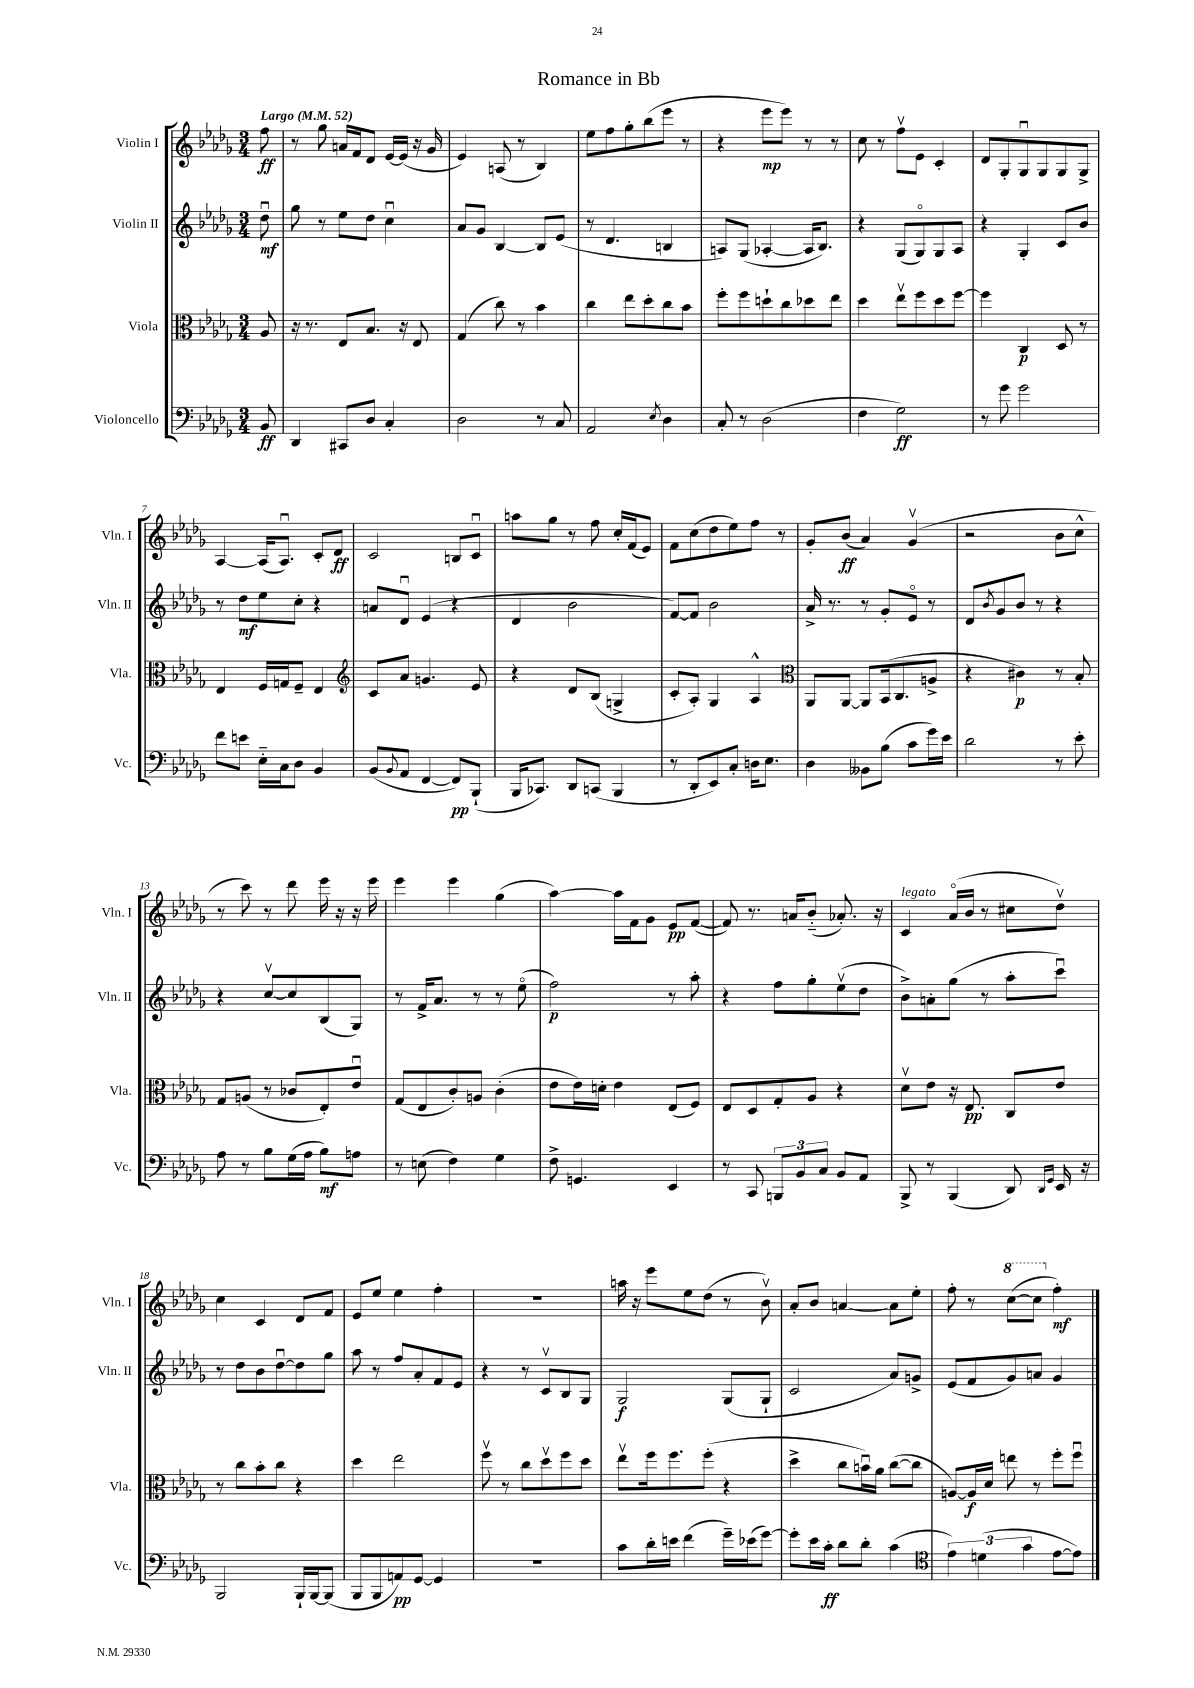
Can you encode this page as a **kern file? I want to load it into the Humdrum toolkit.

**kern	**dynam	**kern	**dynam	**kern	**dynam	**kern	**dynam
*part4	*part4	*part3	*part3	*part2	*part2	*part1	*part1
*staff4	*staff4	*staff3	*staff3	*staff2	*staff2	*staff1	*staff1
*I"Violoncello	*	*I"Viola	*	*I"Violin II	*	*I"Violin I	*
*I'Vc.	*	*I'Vla.	*	*I'Vln. II	*	*I'Vln. I	*
*clefF4	*	*clefC3	*	*clefG2	*	*clefG2	*
*k[b-e-a-d-g-]	*	*k[b-e-a-d-g-]	*	*k[b-e-a-d-g-]	*	*k[b-e-a-d-g-]	*
*M3/4	*	*M3/4	*	*M3/4	*	*M3/4	*
*MM52	*	*MM52	*	*MM52	*	*MM52	*
=	=	=	=	=	=	=	=
!	!	!	!	!	!	!LO:TX:a:B:t=Largo	!
8BB-/	ff	8A-/	.	8dd-u\	mf	8ff\	ff
=1	=1	=1	=1	=1	=1	=1	=1
4DD-/	.	16r	.	8gg-\	.	8r	.
.	.	8.r	.	.	.	.	.
.	.	.	.	8r	.	8gg-\	.
8CC#X/L	.	8E-/L	.	8ee-\L	.	16an/LL	.
.	.	.	.	.	.	16f/J	.
8D-/J	.	8.B-/J	.	8dd-\J	.	8d-/J	.
4C'/	.	.	.	4ccu\	.	[16e-/LL	.
.	.	16r	.	.	.	(16e-/JJ]	.
.	.	8E-/	.	.	.	16r	.
.	.	.	.	.	.	16g-/	.
=2	=2	=2	=2	=2	=2	=2	=2
2D-\	.	(4G-/	.	8a-/L	.	4e-/)	.
.	.	.	.	8g-/J	.	.	.
.	.	8cc\)	.	[4B-/	.	(8An/	.
.	.	8r	.	.	.	8r	.
8r	.	4b-\	.	8B-/L]	.	4B-/)	.
8C/	.	.	.	(8e-/J	.	.	.
=3	=3	=3	=3	=3	=3	=3	=3
2AA-/	.	4cc\	.	8r	.	8ee-\L	.
.	.	.	.	4.d-/	.	8ff\	.
.	.	8ee-\L	.	.	.	8gg-'\	.
.	.	8dd-'\	.	.	.	(8bb-\	.
8qE-/	.	.	.	.	.	.	.
4D-\	.	8cc\	.	4Bn/	.	8eee-\J	.
.	.	8b-\J	.	.	.	8r	.
=4	=4	=4	=4	=4	=4	=4	=4
8C'/	.	8ff'\L	.	8An/L)	.	4r	.
8r	.	8ff\	.	(8G-/J	.	.	.
(2D-\	.	8ddn`\	.	[4A-X'/	.	8eee-\L	mp
.	.	8cc\	.	.	.	8eee-\J)	.
.	.	8dd-X\	.	16A-/KL]	.	8r	.
.	.	.	.	8.B-/J)	.	.	.
.	.	8ee-\J	.	.	.	8r	.
=5	=5	=5	=5	=5	=5	=5	=5
4F\	.	4dd-\	.	4r	.	8cc\	.
.	.	.	.	.	.	8r	.
2G-\)	ff	8ee-v\L	.	(8G-/L	.	8ffv\L	.
.	.	8ff\	.	8G-/)	.	8e-\J	.
.	.	8dd-\	.	8G-/	.	4c'/	.
.	.	[8ff\J	.	8A-/J	.	.	.
=6	=6	=6	=6	=6	=6	=6	=6
8r	.	4ff\]	.	4r	.	8d-/L	.
8g-\	.	.	.	.	.	8G-'/	.
2g-\	.	4C/	p	4G-'/	.	8G-u/	.
.	.	.	.	.	.	8G-/	.
.	.	8D-/	.	8c/L	.	8G-/	.
.	.	8r	.	8b-/J	.	8G-^/J	.
!!LO:LB:g=z
=7	=7	=7	=7	=7	=7	=7	=7
8f\L	.	4E-/	.	8r	.	[4A-/	.
8en\J	.	.	.	8dd-\L	mf	.	.
16E-\LL	.	16F/LL	.	8ee-\	.	(16A-/KL]	.
16C\J	.	16Gn/J	.	.	.	8.A-u/J)	.
8D-\J	.	8F~/J	.	8cc'\J	.	.	.
4BB-/	.	4E-/	.	4r	.	8c'/L	.
.	.	.	.	.	.	8d-/J	ff
=8	=8	=8	=8	=8	=8	=8	=8
*	*	*clefG2	*	*	*	*	*
(8BB-/L	.	8c/L	.	8an/L	.	2c/	.
8qqBB-/	.	.	.	.	.	.	.
8AA-/J	.	8a-/J	.	8d-u/J	.	.	.
[4FF/	.	4.gn/	.	(4e-/	.	.	.
8FF/L])	pp	.	.	4r	.	8Bn/L	.
(8BBB-`/J	.	8e-/	.	.	.	8cu/J	.
=9	=9	=9	=9	=9	=9	=9	=9
16BBB-/KL	.	4r	.	4d-/	.	8aan\L	.
8.CC-X/J)	.	.	.	.	.	.	.
.	.	.	.	.	.	8gg-\J	.
8DD-/L	.	8d-/L	.	2b-\	.	8r	.
(8CCn/J	.	(8B-/J	.	.	.	8ff\	.
4BBB-/	.	4Gn^/	.	.	.	16cc'/LL	.
.	.	.	.	.	.	(16f/J	.
.	.	.	.	.	.	8e-/J)	.
=10	=10	=10	=10	=10	=10	=10	=10
8r	.	8c'/L	.	[8f/L)	.	8f\L	.
8DD-'/L	.	8A-'/J)	.	8f/J]	.	(8cc\	.
8EE-/)	.	4G-/	.	2b-\	.	8dd-\	.
8C'/J	.	.	.	.	.	8ee-\)	.
16Dn\KL	.	4A-^^/	.	.	.	8ff\J	.
8.E-\J	.	.	.	.	.	.	.
.	.	.	.	.	.	8r	.
=11	=11	=11	=11	=11	=11	=11	=11
*	*	*clefC3	*	*	*	*	*
4D-\	.	8AA-/L	.	16a-^/	.	8g-'/L	.
.	.	.	.	8.r	.	.	.
.	.	[8AA-/J	.	.	.	(8b-/J	ff
8BB--X\L	.	8AA-/L]	.	8r	.	4a-/)	.
(8B-\J	.	(16BB-/k	.	8g-'/L	.	.	.
.	.	8.C/	.	.	.	.	.
8c\L	.	.	.	8e-/J	.	(4g-v/	.
16g-\L)	.	8An^/J	.	8r	.	.	.
16e-\JJ	.	.	.	.	.	.	.
=12	=12	=12	=12	=12	=12	=12	=12
2d-\	.	4r	.	8d-/L	.	2r	.
.	.	.	.	8qb-/	.	.	.
.	.	.	.	8g-/	.	.	.
.	.	4c#X\)	p	8b-/J	.	.	.
.	.	.	.	8r	.	.	.
8r	.	8r	.	4r	.	8b-\L	.
8e-'\	.	8B-'/	.	.	.	8cc^^\J	.
!!LO:LB:g=z
=13	=13	=13	=13	=13	=13	=13	=13
8A-\	.	8G-/L	.	4r	.	8r	.
8r	.	(8An/J	.	.	.	8ccc\)	.
8B-\L	.	8r	.	[8ccv/L	.	8r	.
(16G-\L	.	8c-X/L	.	8cc/]	.	8ddd-\	.
16A-\JJ	.	.	.	.	.	.	.
8B-\L)	mf	8E-'/)	.	(8B-/	.	16eee-\	.
.	.	.	.	.	.	16r	.
8An\J	.	8e-u/J	.	8G-/J)	.	16r	.
.	.	.	.	.	.	16eee-\	.
=14	=14	=14	=14	=14	=14	=14	=14
8r	.	(8G-/L	.	8r	.	4eee-\	.
(8En\	.	8E-/	.	16f^/KL	.	.	.
.	.	.	.	8.a-/J	.	.	.
4F\)	.	8c'/)	.	.	.	4eee-\	.
.	.	8An/J	.	8r	.	.	.
4G-\	.	(4c'\	.	8r	.	(4gg-\	.
.	.	.	.	(8ee-\	.	.	.
=15	=15	=15	=15	=15	=15	=15	=15
8F^\	.	8e-\L	.	2ff\)	p	[4aa-\)	.
4.GGn/	.	16e-\L)	.	.	.	.	.
.	.	16dn'\JJ	.	.	.	.	.
.	.	4e-\	.	.	.	16aa-\LL]	.
.	.	.	.	.	.	16f\J	.
.	.	.	.	.	.	8g-\J	.
4EE-/	.	(8E-/L	.	8r	.	8e-/L	pp
.	.	8F/J)	.	8aa-'\	.	([8f/J	.
=16	=16	=16	=16	=16	=16	=16	=16
8r	.	8E-/L	.	4r	.	8f/])	.
8CC/	.	8D-/	.	.	.	8.r	.
12BBBn/L	.	8G-'/	.	8ff\L	.	.	.
.	.	.	.	.	.	16an/KL	.
12BB-/	.	.	.	.	.	.	.
.	.	8A-/J	.	8gg-'\	.	(8b-/J	.
12C/J	.	.	.	.	.	.	.
8BB-/L	.	4r	.	(8ee-v\	.	8.a-X'/)	.
8AA-/J	.	.	.	8dd-\J	.	.	.
.	.	.	.	.	.	16r	.
=17	=17	=17	=17	=17	=17	=17	=17
!	!	!	!	!	!	!LO:TX:a:i:t=legato	!
8BBB-^/	.	8d-v\L	.	8b-^\L)	.	4c/	.
8r	.	8e-\J	.	8an'\	.	.	.
(4BBB-/	.	16r	.	(8gg-\J	.	(16a-/LL	.
.	.	8.E-/	pp	.	.	16b-/JJ	.
.	.	.	.	8r	.	8r	.
8DD-/)	.	8C/L	.	8aa-'\L	.	8cc#X\L	.
16qqDD-/LL	.	.	.	.	.	.	.
16qqGG-/JJ	.	.	.	.	.	.	.
16EE-/	.	8e-/J	.	8cccu\J)	.	8dd-v\J)	.
16r	.	.	.	.	.	.	.
!!LO:LB:g=z
=18	=18	=18	=18	=18	=18	=18	=18
2BBB-/	.	8r	.	8r	.	4cc\	.
.	.	8cc\L	.	8dd-\L	.	.	.
.	.	8b-'\	.	8b-\	.	4c/	.
.	.	8cc\J	.	[8dd-u\	.	.	.
16BBB-`/LL	.	4r	.	8dd-\]	.	8d-/L	.
[16BBB-/J	.	.	.	.	.	.	.
(8BBB-/J]	.	.	.	8gg-\J	.	8f/J	.
=19	=19	=19	=19	=19	=19	=19	=19
8BBB-/L	.	4dd-\	.	8aa-\	.	8e-/L	.
8BBB-/	.	.	.	8r	.	8ee-/J	.
8AAn/)	pp	2ee-\	.	8ff/L	.	4ee-\	.
[8GG-/J	.	.	.	8a-'/	.	.	.
4GG-/]	.	.	.	8f/	.	4ff'\	.
.	.	.	.	8e-/J	.	.	.
=20	=20	=20	=20	=20	=20	=20	=20
2.r	.	8ffv\	.	4r	.	2.r	.
.	.	8r	.	.	.	.	.
.	.	8cc\L	.	8r	.	.	.
.	.	8dd-v\	.	8cv/L	.	.	.
.	.	8ff\	.	8B-/	.	.	.
.	.	8dd-\J	.	8G-/J	.	.	.
=21	=21	=21	=21	=21	=21	=21	=21
8c\L	.	8ee-v\L	.	2G-/	f	16aan\	.
.	.	.	.	.	.	16r	.
16d-'\L	.	16ff\k	.	.	.	8eee-\L	.
16en\JJ	.	8.ff\	.	.	.	.	.
(4f\	.	.	.	.	.	8ee-\	.
.	.	(8ff'\J	.	.	.	(8dd-\J	.
16g-~\LL)	.	4r	.	(8G-/L	.	8r	.
(16e-X\J	.	.	.	.	.	.	.
[8g-\J)	.	.	.	8G-`/J	.	8b-v\)	.
=22	=22	=22	=22	=22	=22	=22	=22
8g-'\L]	.	4dd-^\	.	2c/	.	8a-'/L	.
16e-\L	.	.	.	.	.	8b-/J	.
16c'\JJ	ff	.	.	.	.	.	.
8d-\L	.	8cc\L	.	.	.	[4an/	.
8d-'\J	.	16bnu\L)	.	.	.	.	.
.	.	16a-\JJ	.	.	.	.	.
(4c\	.	([8cc\L	.	8a-/L)	.	8a\L]	.
.	.	8cc\J]	.	8gn^/J	.	8ee-'\J	.
=23	=23	=23	=23	=23	=23	=23	=23
*clefC4	*	*	*	*	*	*	*
6e-\)	.	[8An/L)	.	(8e-/L	.	8ff'\	.
.	.	16A/L]	f	8f/	.	8r	.
(6dn\	.	.	.	.	.	.	.
.	.	16d-/JJ	.	.	.	.	.
*	*	*	*	*	*	*8va	*
.	.	8een\	.	8g-/)	.	([8ccc\L	.
6g-\	.	.	.	.	.	.	.
.	.	8r	.	8an/J	.	8ccc\J]	.
*	*	*	*	*	*	*X8va	*
[8e-\L	.	8ff'\L	.	4g-/	.	4ff'\)	mf
8e-\J])	.	8ffu\J	.	.	.	.	.
==	==	==	==	==	==	==	==
*-	*-	*-	*-	*-	*-	*-	*-
